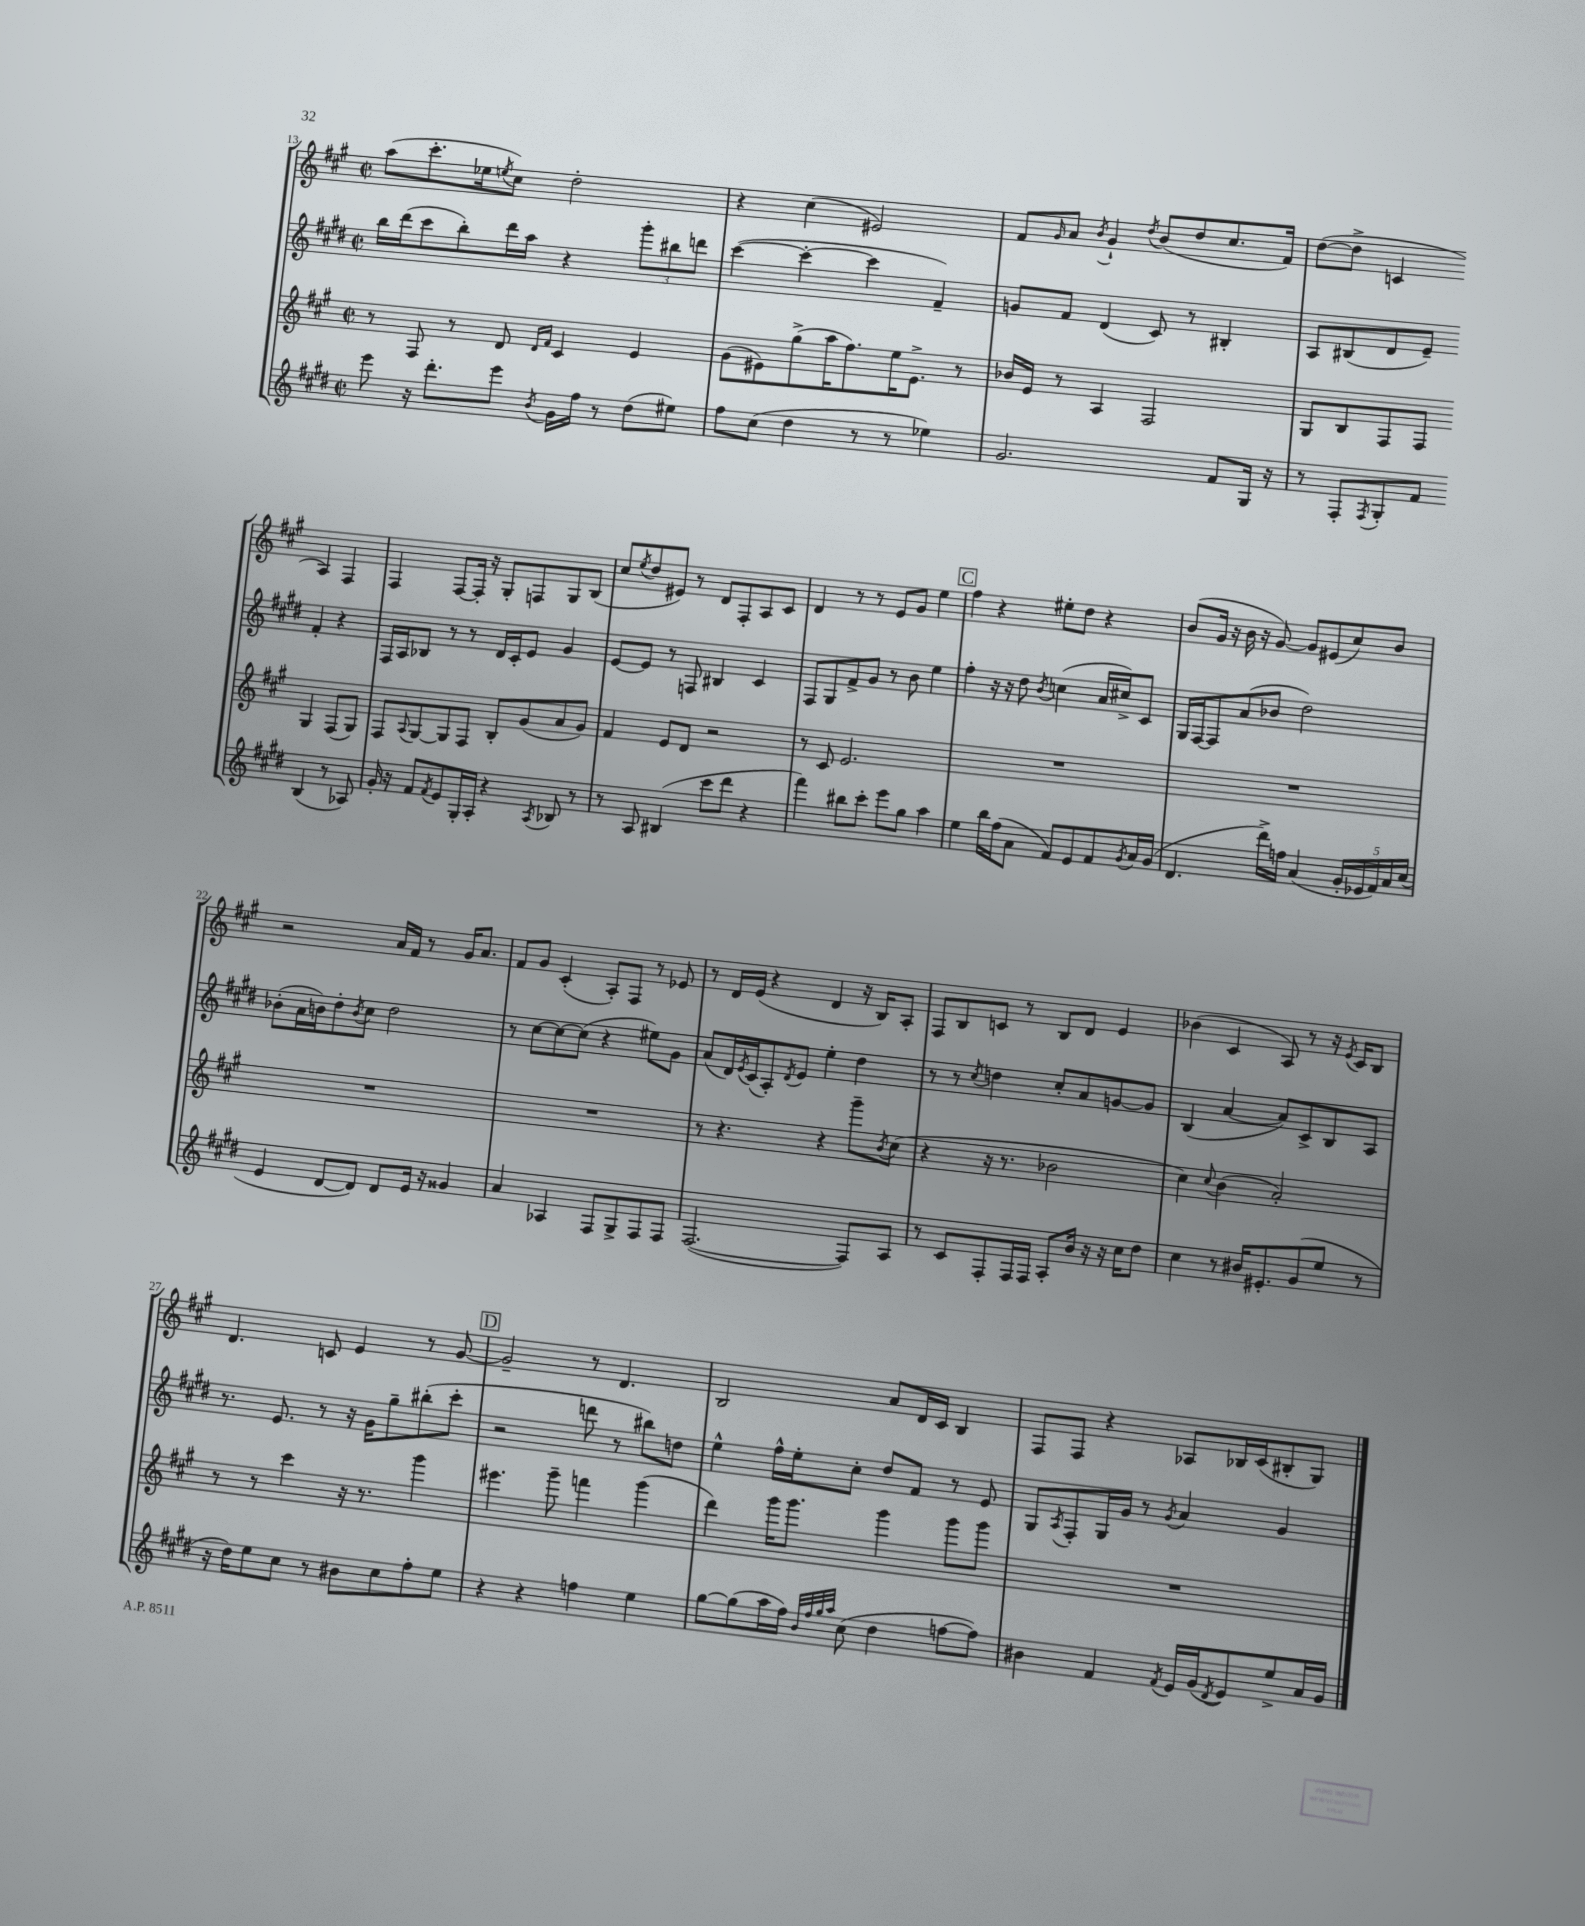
<<
\new StaffGroup <<
\new Staff = "s0" {
    \clef treble \key a \major \defaultTimeSignature \time 2/2
    a''8( cis'''8.-. ees''16 \acciaccatura { e''8 } cis''8) d''2-. |
    r4 cis''4( eis'2) |
    fis'8 \grace { gis'16 } a'8 \acciaccatura { b'8 } gis'4-! \acciaccatura { d''8 } b'8( d''8 cis''8. fis'16) |
    d''8~( d''8-> c'4 a4) fis4 |
    fis4 fis8~ fis16-. r16 gis8-. f8 gis8 b8( |
    cis''8 \acciaccatura { e''8 } d''8 eis'8) r8 d'8 fis8-. a8 cis'8 |
    d'4 r8 r8 e'8 gis'8 e''4 |
    \mark \markup { \box "C" } fis''4 r4 eis''8-. d''8 r4 |
    b'8( gis'16 r16 b'16 r16 gis'8~) gis'8 eis'8( cis''8) b'8 |
    r2 a'16 fis'16 r8 gis'16 a'8. |
    fis'8 gis'8 cis'4-.( a8-.) fis8 r8 ees'8 |
    r8 d'16 e'16( r4 d'4 r16 b16) a8-. |
    fis8 b8 c'8 r8 b8 d'8 e'4 |
    bes'4( cis'4 a8) r8 r16 \acciaccatura { e'8 } cis'16 b8 |
    d'4. c'8 e'4 r8 gis'8~ |
    \mark \markup { \box "D" } gis'2-- r8 d'4. |
    b2 a'8 d'16 cis'16 b4 |
    fis8 fis8 r4 aes8 bes16 cis'16( bis8-. gis8) \bar "|." |
}
\new Staff = "s1" {
    \clef treble \key e \major \defaultTimeSignature \time 2/2
    b''16 dis'''16( cis'''8 b''8-.) dis'''16 a''16 r4 \tuplet 3/2 { gis'''8-. bis''8 d'''8 } |
    cis'''4~( cis'''4~-. cis'''4 fis'4--) |
    g'8 fis'8 dis'4( cis'8) r8 bis4-. |
    a8 bis8( dis'8 e'8--) fis'4-. r4 |
    fis16 a16 bes8 r8 r8 dis'16 cis'16-. e'8 gis'4 |
    e'8~ e'8 r8 f8 bis4 cis'4 |
    fis8 gis8 fis'8-> gis'8 r8 b'8 e''4 |
    \mark \markup { \box "C" } fis''4-. r16 r16 dis''8 \acciaccatura { b'8 } c''4( a'16 cis''16->) cis'8 |
    gis16 fis16~ fis8 a'8( bes'8 dis''2) |
    bes'8-.( a'16 b'16) dis''8-. \acciaccatura { b'8 } cis''8 dis''2 |
    r8 cis''8~ cis''8~ cis''8( r4 eis''8) gis'8 |
    a'8( dis'16) \acciaccatura { e'8 } cis'16( a8-.) \acciaccatura { dis'8 } e'8 e''4-. dis''4 |
    r8 r8 \acciaccatura { cis''8 } d''4 cis''8-. a'8 g'8~ g'8 |
    b4( a'4~ a'8) cis'8-> b8 a8 |
    r8. e'8. r8 r16 gis'16 gis''8-- bis''8-.( cis'''8-. |
    \mark \markup { \box "D" } r2 d'''8 r8 bis''8) d''8 |
    e''4-^ fis''16-^ e''16-. cis''8-. dis''8 fis'8 r8 e'8 |
    gis8 \acciaccatura { a8 } fis8-. gis16 gis'16 r8 \acciaccatura { gis'8 } a'4 gis'4 \bar "|." |
}
\new Staff = "s2" {
    \clef treble \key a \major \defaultTimeSignature \time 2/2
    r8 fis8 r8 d'8 \grace { d'16 fis'16 } cis'4 e'4 |
    gis'8( eis'8) gis''8->( a''16 fis''8.) e''16 eis'8.-> r8 |
    bes'16 e'16 r8 a4 fis2 |
    gis8 b8 fis8 fis8 gis4 fis8( gis8) |
    fis8 \appoggiatura { a8 } gis8~ gis8 fis8 b8-. gis'8( a'8 gis'8) |
    fis'4 e'8 d'8 r2 |
    r8 cis'8 e'2. |
    \mark \markup { \box "C" } R1 |
    R1 |
    R1 |
    R1 |
    r8 r4. r4 gis'''8-- \acciaccatura { b'8 } cis''8( |
    r4 r16 r8. bes'2 |
    cis''4) \appoggiatura { cis''8 } b'4( a'2-.) |
    r8 r8 cis'''4 r16 r8. gis'''4 |
    \mark \markup { \box "D" } eis'''4. gis'''8-- f'''4 gis'''4( |
    d'''4) gis'''16 gis'''8. gis'''4 gis'''8 gis'''8 |
    R1 \bar "|." |
}
\new Staff = "s3" {
    \clef treble \key e \major \defaultTimeSignature \time 2/2
    e'''8 r16 dis'''8.-. e'''8 \acciaccatura { b'8 } gis'16 fis''16 r8 dis''8( eis''8) |
    fis''8 cis''8( dis''4 r8 r8 ees''4) |
    gis'2. fis'8 gis16 r16 |
    r8 fis8-. \acciaccatura { fis8 } gis8-. fis'8 b4( r8 aes8) |
    gis'16-. r16 fis'8 \acciaccatura { fis'8 } e'8 gis16-. a16-. r4 \acciaccatura { a8 } bes8 r8 |
    r8 a8 bis4( cis'''8 dis'''8 r4 |
    fis'''4) bis''8 cis'''8-. e'''8 gis''8 a''4 |
    \mark \markup { \box "C" } e''4 b''16 fis''16( a'8 fis'8) e'8 fis'8 \acciaccatura { gis'8 } a'16 gis'16( |
    dis'4. dis'''16->) f''16 a'4( \tuplet 5/4 { gis'16-. ees'16 fis'16) a'16 cis''16( } |
    e'4 dis'8~ dis'8) dis'8 e'16 r16 gisis'4 |
    a'4 aes4 fis8 gis8-> fis8 fis8 |
    fis2.~( fis8) a8 |
    r8 cis'8 fis8-. fis16 fis16 a8-. b'16 r16 r16 cis''16 dis''8 |
    cis''4 r8 bis'16 eis'8.-. gis'8( e''8 r8 |
    r16 dis''16) e''8 cis''8 r8 bis'8 cis''8 fis''8-. e''8 |
    \mark \markup { \box "D" } r4 r4 f''4 e''4 |
    gis''8~ gis''8( a''16 fis''16) \grace { b'32 fis''32 gis''32 a''32 } cis''8( dis''4 f''8~ f''8) |
    bis'4 fis'4 \acciaccatura { fis'8 } e'16 gis'16( \acciaccatura { dis'8 } e'8) e''8-> a'16 gis'16 \bar "|." |
}
>>
>>
\layout { \context { \Score currentBarNumber = #13 } }
